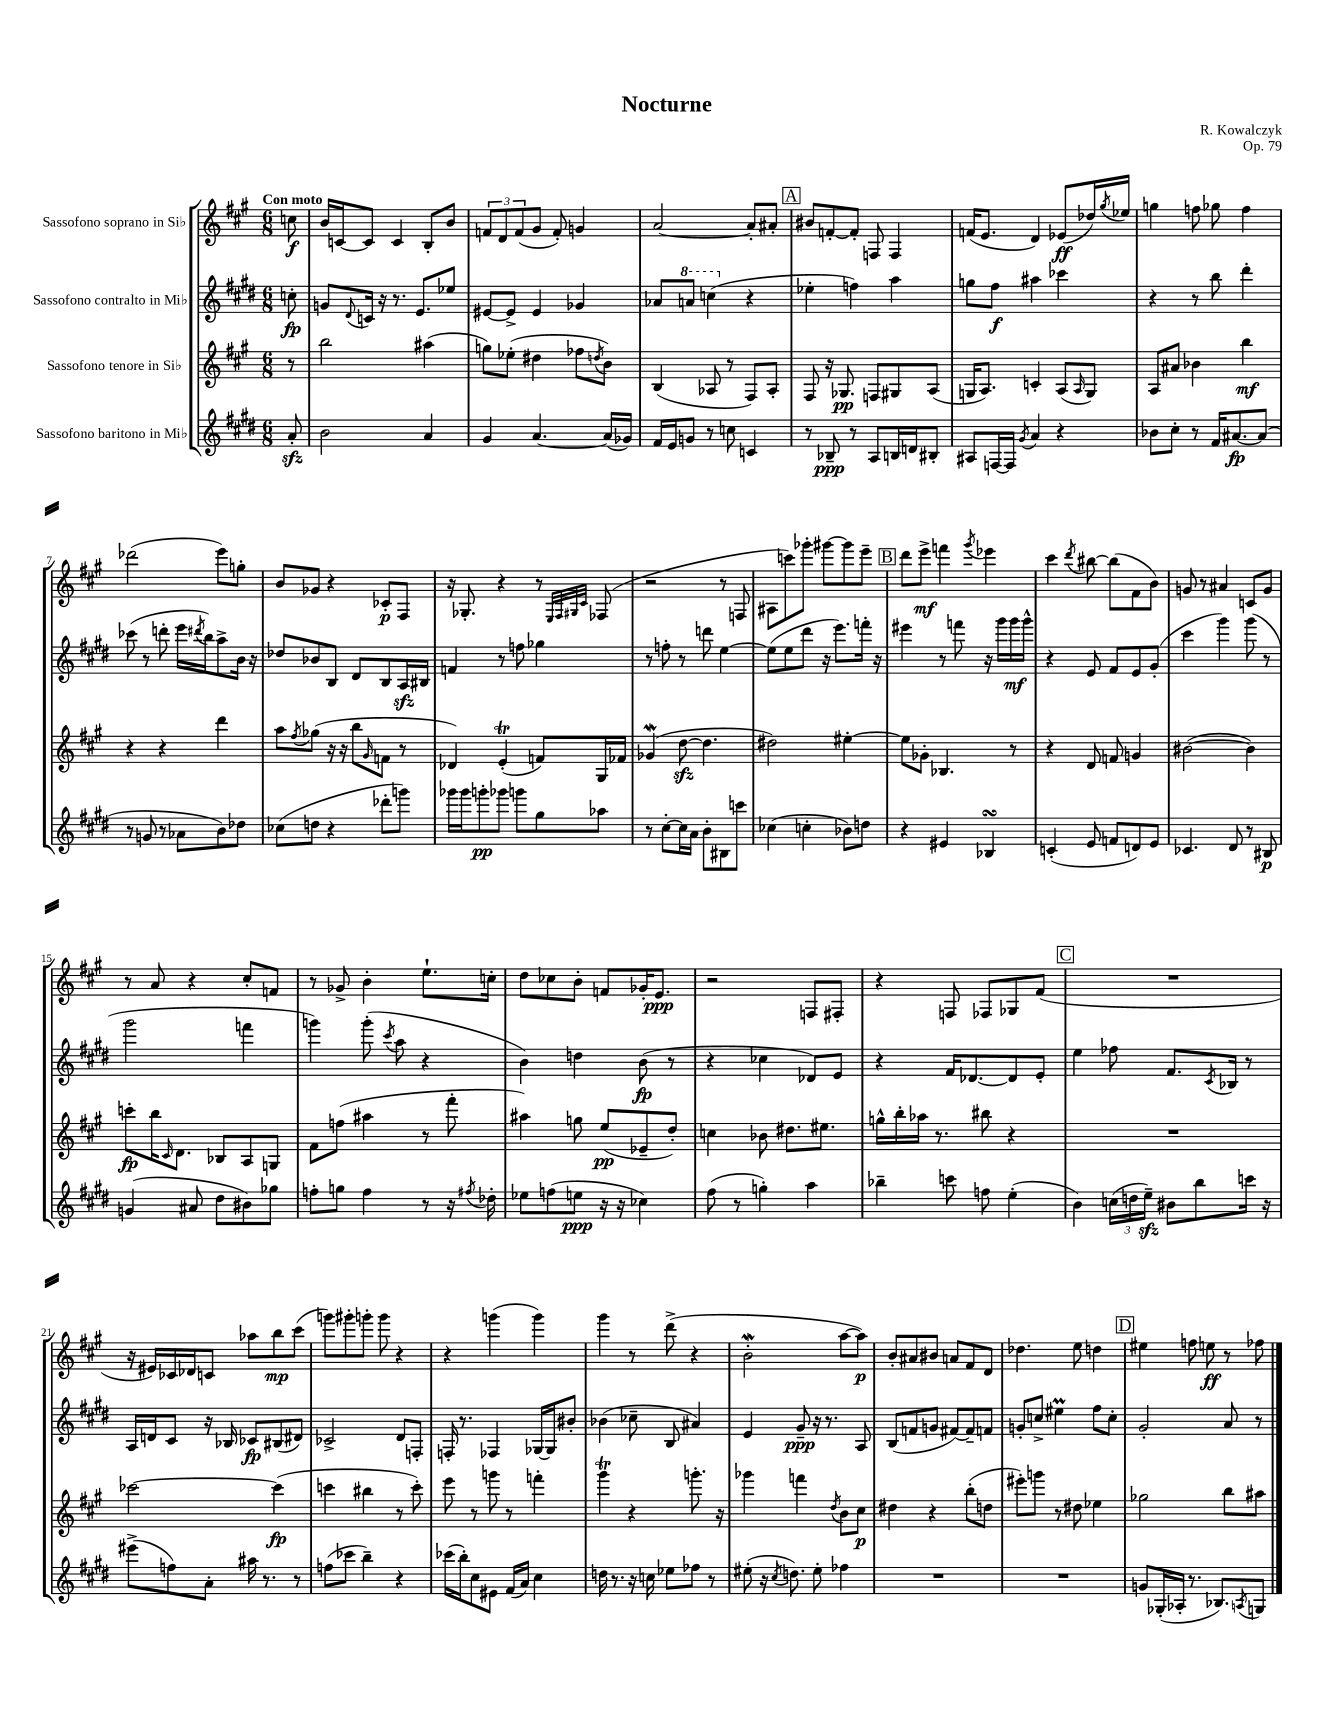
\header { title = "Nocturne" composer = "R. Kowalczyk" opus = "Op. 79" }
<<
\new StaffGroup <<
\new Staff = "s0" \with { instrumentName = "Sassofono soprano in Sib" } {
    \clef treble \key a \major \numericTimeSignature \time 6/8 \partial 8 \tempo "Con moto"
    c''8\f |
    b'16 c'16~ c'8 c'4 b8-. b'8 |
    \tuplet 3/2 { f'8 d'8 f'8( } gis'8 f'8-.) g'4 |
    a'2~ a'8-. ais'8-. |
    \mark \markup { \box "A" } bis'8 f'8~-. f'8-. f8 f4 |
    f'16( e'8. d'4) ees'8\ff( des''16) \acciaccatura { gis''8 } ees''16 |
    g''4 f''8 ges''8 f''4 |
    des'''2( e'''8) g''8-. |
    b'8 ges'8 r4 ces'8-.\p fis8 |
    r16 ges8.-. r4 r8 \grace { e32 fis32 gis32 cis'32 } fes8( |
    r2 r8 f8 |
    ais8 c'''8) ges'''8-. gis'''8~ gis'''8 e'''8-- |
    \mark \markup { \box "B" } d'''8 e'''8->\mf f'''4 \acciaccatura { gis'''8 } ees'''4 |
    cis'''4 \acciaccatura { d'''8 } bis''8~ bis''8( fis'8 b'8) |
    g'8 r8 ais'4 c'8 g'8 |
    r8 a'8 r4 cis''8-. f'8 |
    r8 ges'8-> b'4-. e''8.-! c''16-. |
    d''8 ces''8 b'8-. f'8 ges'16-. e'8.\ppp |
    r2 f8 fis8-. |
    r4 f8 fes8 ges8 fis'8( |
    \mark \markup { \box "C" } R2. |
    r16 eis'16) ces'16 des'16 c'8 aes''8 b''8\mp cis'''8( |
    g'''8) gis'''8-. g'''8-. g'''8 r4 |
    r4 g'''4( g'''4) |
    gis'''4 r8 d'''8->( r4 |
    b'2-.\mordent a''8~ a''8\p) |
    b'8-. ais'8 bis'8 a'8 fis'8 d'8 |
    des''4. e''8 d''4 |
    \mark \markup { \box "D" } eis''4 f''8 e''8\ff r8 fes''8 \bar "|." |
}
\new Staff = "s1" \with { instrumentName = "Sassofono contralto in Mib" } {
    \clef treble \key e \major \numericTimeSignature \time 6/8 \partial 8
    c''8-.\fp |
    g'8 \appoggiatura { dis'8 } c'16 r16 r8. e'8. ees''8 |
    eis'8~ eis'8-> eis'4 ges'4 |
    aes'8 \ottava #1 a''!8 c'''4( \ottava #0 r4 |
    \mark \markup { \box "A" } ees''4-. f''4) a''4 |
    g''8 fis''8\f ais''4 ces'''4 |
    r4 r8 b''8 dis'''4-. |
    ces'''8( r8 d'''8-. e'''16 \acciaccatura { dis'''8 } b''16) a''8-> b'16 r16 |
    des''8 bes'8 b8 dis'8 b8 a16\sfz bis16 |
    f'4 r8 f''8 ges''4 |
    r8 f''8-. r8 d'''8 e''4~ |
    e''8( e''8 dis'''8 r16 e'''8.) f'''16-. r16 |
    \mark \markup { \box "B" } eis'''4 r8 f'''8 r16 gis'''16 gis'''16\mf gis'''16-^ |
    r4 e'8 fis'8 e'8 gis'8-.( |
    cis'''4 gis'''4) gis'''8( r8 |
    gis'''2 f'''4 |
    g'''4) g'''8-.( \acciaccatura { cis'''8 } a''8 r4 |
    b'4) d''4 b'8\fp( r8 |
    r4 ces''4 des'8) e'8 |
    r4 fis'16 des'8.~ des'8 e'8-. |
    \mark \markup { \box "C" } e''4 fes''8 fis'8. \acciaccatura { cis'8 } bes16 r8 |
    a16 d'16 cis'8 r16 bes16 ces'8\fp bis8( dis'8) |
    ces'2-> dis'8 f8-. |
    f16-. r8. fes4 ges16~ ges16 bis'8-. |
    bes'4( ces''8-- b8 ais'4) |
    e'4 gis'8--\ppp r16 r8. a8 |
    b8( f'8 g'8 fis'8~) fis'8-- f'8 |
    g'8-. c''8-> eis''4\prall fis''8 c''8-. |
    \mark \markup { \box "D" } gis'2-. a'8 r8 \bar "|." |
}
\new Staff = "s2" \with { instrumentName = "Sassofono tenore in Sib" } {
    \clef treble \key a \major \numericTimeSignature \time 6/8 \partial 8
    r8 |
    b''2 ais''4( |
    g''8) ees''8-.( dis''4 fes''8 \acciaccatura { d''8 } b'8) |
    b4( aes8 r8 fis8) aes8-. |
    \mark \markup { \box "A" } fis8 r16 ges8.\pp f8 gis8 a8( |
    g16 a8.) c'4-. a8( \grace { a16 } g8) |
    a8 ais'8 bes'4 b''4\mf |
    r4 r4 d'''4 |
    a''8 \acciaccatura { fis''8 } ges''8( r16 r16 b''8 \grace { gis'16 } f'8 r8 |
    des'4) e'4-.\trill( f'8) gis16 fes'16 |
    ges'4\mordent( d''8~\sfz d''4. |
    dis''2) eis''4~-. |
    \mark \markup { \box "B" } eis''8 ges'8-. bes4. r8 |
    r4 d'8 f'8 g'4 |
    bis'2~( bis'4) |
    c'''8-.\fp b''16 \grace { cis'16 } d'8. bes8 a8 g8 |
    fis'8 f''8( ais''4 r8 fis'''8-. |
    ais''4) g''8 e''8\pp( ees'8-- d''8-.) |
    c''4 bes'8 dis''8. eis''8. |
    g''16-^ b''16-. aes''16 r8. bis''8 r4 |
    \mark \markup { \box "C" } R2. |
    ces'''2~ ces'''4\fp( |
    c'''4 bis''4 r8 c'''8-.) |
    e'''8 r8 g'''8 r8 f'''4-. |
    gis'''4\trill r4 g'''8.-. r16 |
    ges'''4 f'''4 \acciaccatura { d''8 } b'8 cis''8\p |
    dis''4 r4 b''8-.( d''8 |
    eis'''8-.) g'''8 r8 dis''8 ees''4 |
    \mark \markup { \box "D" } ges''2 b''8 ais''8 \bar "|." |
}
\new Staff = "s3" \with { instrumentName = "Sassofono baritono in Mib" } {
    \clef treble \key e \major \numericTimeSignature \time 6/8 \partial 8
    a'8-.\sfz |
    b'2 a'4 |
    gis'4 a'4.~ a'16( ges'16) |
    fis'16 e'16 g'8 r8 c''8 c'4 |
    \mark \markup { \box "A" } r8 bes8--\ppp r8 a8 b16 d'16 bis8-. |
    ais8 f16~ f16 \acciaccatura { gis'8 } a'4 r4 |
    bes'8 cis''8-. r8 fis'16 ais'8.~\fp ais'8( |
    r8 g'8 r8 aes'8 b'8) des''8 |
    ces''8( d''8 r4 des'''8-. g'''8) |
    ges'''16 ges'''16 g'''8-.\pp ges'''8 g'''8 gis''8 aes''8 |
    r8 cis''8~-. cis''16 a'16 b'8-. bis8 c'''8 |
    ces''4( c''4-. bes'8) d''8 |
    \mark \markup { \box "B" } r4 eis'4 bes4\turn |
    c'4-.( e'8 f'8 d'8) e'8 |
    ces'4. dis'8 r8 bis8\p |
    g'4( ais'8 dis''8 bis'8) ges''8 |
    f''8-. g''8 f''4 r8 r16 \acciaccatura { fis''8 } des''16-. |
    ees''8 f''8( e''8\ppp r16 r16 ces''4) |
    fis''8( r8 g''4-.) a''4 |
    bes''4-- c'''8 f''8 e''4-.( |
    \mark \markup { \box "C" } b'4) \tuplet 3/2 { c''16( d''16 e''16--\sfz) } bis'8 b''8 c'''16 r16 |
    eis'''8->( f''8) a'8-. ais''16 r8. r8 |
    f''8( ces'''8 b''4--) r4 |
    ces'''16( b''16-.) cis''8 eis'8 fis'16( a'16) cis''4 |
    d''16 r8. r16 c''16 ees''8 fes''8 r8 |
    eis''8-.( r16 \acciaccatura { cis''8 } d''8.) eis''8-. fes''4 |
    R2. |
    R2. |
    \mark \markup { \box "D" } g'8 ges16-.( aes16-. r8. bes8.) \acciaccatura { a8 } g8 \bar "|." |
}
>>
>>
